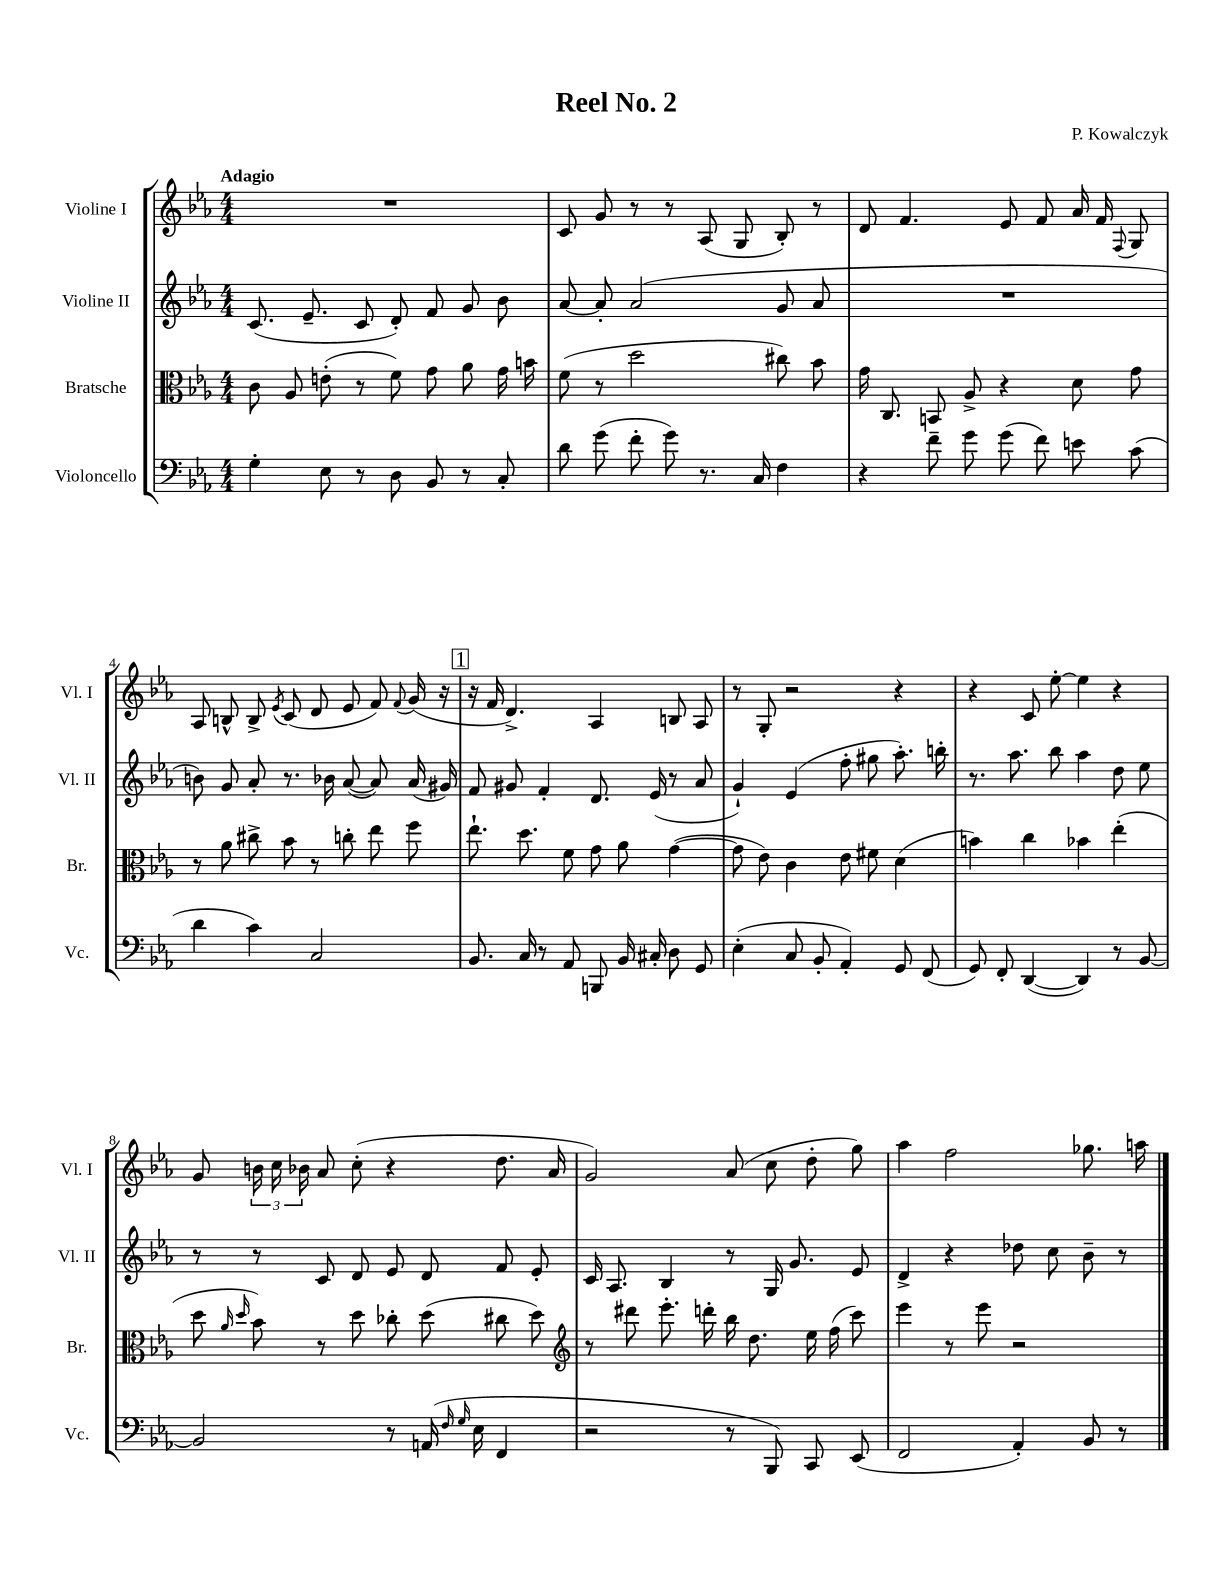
\header { title = "Reel No. 2" composer = "P. Kowalczyk" }
<<
\new StaffGroup <<
\new Staff = "s0" \with { instrumentName = "Violine I" shortInstrumentName = "Vl. I" } {
    \clef treble \key ees \major \numericTimeSignature \time 4/4 \tempo "Adagio"
    \autoBeamOff R1 |
    c'8 g'8 r8 r8 aes8( g8 bes8-.) r8 |
    d'8 f'4. ees'8 f'8 aes'16 f'16 \appoggiatura { f8 } g8 |
    aes8 b8-^ b8-> \acciaccatura { ees'8 } c'8( d'8 ees'8 f'8) \appoggiatura { f'8 } g'16( r16 |
    \mark \markup { \box "1" } r16 f'16 d'4.->) aes4 b8 aes8 |
    r8 g8-. r2 r4 |
    r4 c'8 ees''8~-. ees''4 r4 |
    g'8 \tuplet 3/2 { b'16 c''16 bes'16 } aes'8 c''8-.( r4 d''8. aes'16 |
    g'2) aes'8( c''8 d''8-. g''8) |
    aes''4 f''2 ges''8. a''16 \bar "|." |
}
\new Staff = "s1" \with { instrumentName = "Violine II" shortInstrumentName = "Vl. II" } {
    \clef treble \key ees \major \numericTimeSignature \time 4/4
    \autoBeamOff c'8.( ees'8.-- c'8 d'8-.) f'8 g'8 bes'8 |
    aes'8~ aes'8-. aes'2( g'8 aes'8 |
    R1 |
    b'8) g'8 aes'8-. r8. bes'16 aes'8~( aes'8) aes'16( gis'16) |
    \mark \markup { \box "1" } f'8 gis'8 f'4-. d'8. ees'16( r8 aes'8 |
    g'4-!) ees'4( f''8-. gis''8 aes''8.-.) b''16-. |
    r8. aes''8. bes''8 aes''4 d''8 ees''8 |
    r8 r8 c'8 d'8 ees'8 d'8 f'8 ees'8-. |
    c'16 aes8. bes4 r8 g16 g'8. ees'8 |
    d'4-> r4 des''8 c''8 bes'8-- r8 \bar "|." |
}
\new Staff = "s2" \with { instrumentName = "Bratsche" shortInstrumentName = "Br." } {
    \clef alto \key ees \major \numericTimeSignature \time 4/4
    \autoBeamOff c'8 aes8 e'8-.( r8 f'8) g'8 aes'8 g'16 b'16 |
    f'8( r8 d''2 cis''8) bes'8 |
    g'16 c8. b,8 aes8-> r4 d'8 g'8 |
    r8 aes'8 cis''8-> bes'8 r8 c''8-. ees''8 f''8 |
    \mark \markup { \box "1" } ees''8.-! d''8. f'8 g'8 aes'8 g'4~( |
    g'8 ees'8) c'4 ees'8 fis'8 d'4( |
    b'4) c''4 bes'4 ees''4-.( |
    d''8 \grace { aes'16 d''16 } bes'8) r8 d''8 ces''8-. d''8( cis''8 d''8) |
    \clef treble r8 dis'''8 ees'''8.-. d'''16-. bes''16 d''8. ees''16 f''16( c'''8) |
    ees'''4 r8 ees'''8 r2 \bar "|." |
}
\new Staff = "s3" \with { instrumentName = "Violoncello" shortInstrumentName = "Vc." } {
    \clef bass \key ees \major \numericTimeSignature \time 4/4
    \autoBeamOff g4-. ees8 r8 d8 bes,8 r8 c8-. |
    d'8 g'8( f'8-. g'8) r8. c16 f4 |
    r4 f'8-- g'8 g'8( f'8) e'8 c'8( |
    d'4 c'4) c2 |
    \mark \markup { \box "1" } bes,8. c16 r8 aes,8 b,,8 bes,16 cis16-. d8 g,8 |
    ees4-.( c8 bes,8-. aes,4-.) g,8 f,8( |
    g,8) f,8-. d,4~( d,4) r8 bes,8~ |
    bes,2 r8 a,16( \grace { f16 g16 } ees16 f,4 |
    r2 r8 bes,,8) c,8 ees,8( |
    f,2 aes,4-.) bes,8 r8 \bar "|." |
}
>>
>>
